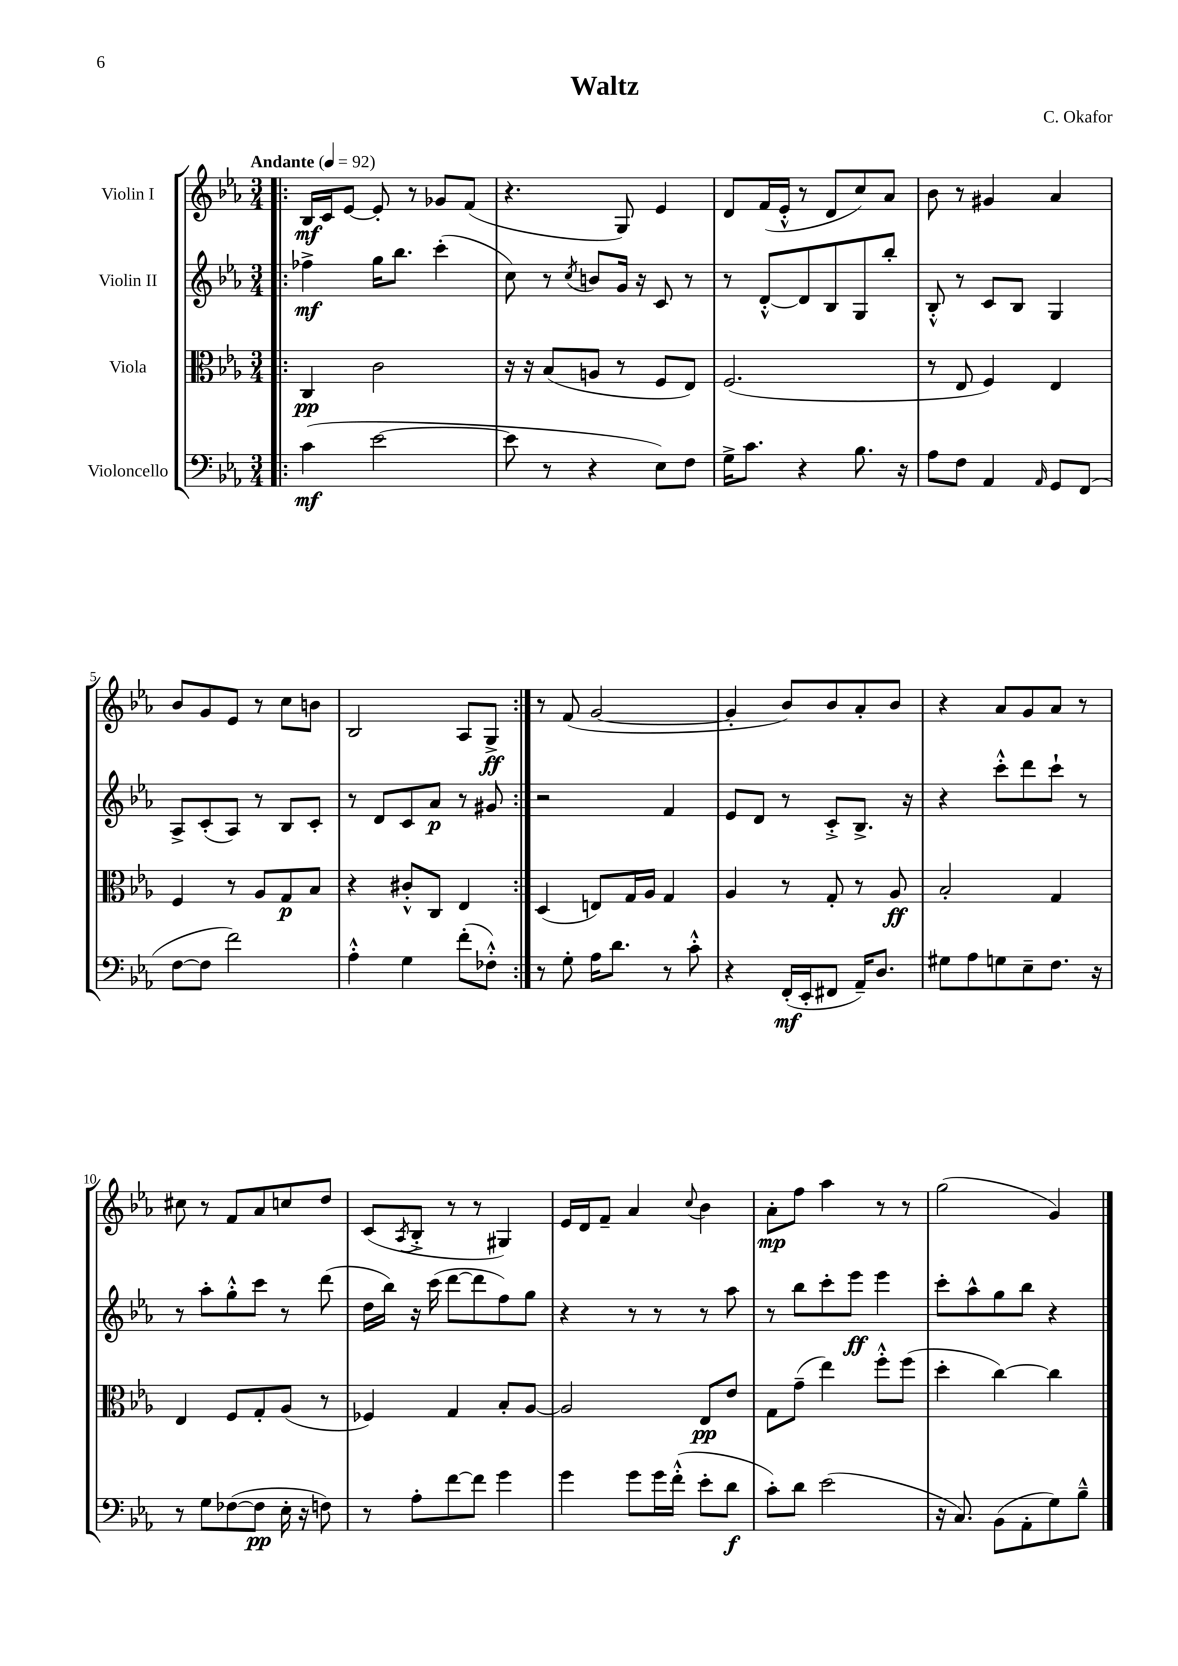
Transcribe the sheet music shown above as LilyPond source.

\header { title = "Waltz" composer = "C. Okafor" }
<<
\new StaffGroup <<
\new Staff = "s0" \with { instrumentName = "Violin I" } {
    \clef treble \key ees \major \numericTimeSignature \time 3/4 \tempo "Andante" 4 = 92
    \repeat volta 2 { \bar ".|:" bes16\mf c'16 ees'8~ ees'8-. r8 ges'8 f'8( |
    r4. g8) ees'4 |
    d'8 f'16( ees'16-.-^ r8 d'8 c''8) aes'8 |
    bes'8 r8 gis'4 aes'4 |
    bes'8 g'8 ees'8 r8 c''8 b'8 |
    bes2 aes8 g8->\ff | }
    r8 f'8( g'2~ |
    g'4-. bes'8) bes'8 aes'8-. bes'8 |
    r4 aes'8 g'8 aes'8 r8 |
    cis''8 r8 f'8 aes'8 c''8 d''8 |
    c'8( \acciaccatura { aes8 } bes8-.-> r8 r8 gis4) |
    ees'16 d'16 f'8-- aes'4 \appoggiatura { c''8 } bes'4 |
    aes'8-.\mp f''8 aes''4 r8 r8 |
    g''2( g'4) \bar "|." |
}
\new Staff = "s1" \with { instrumentName = "Violin II" } {
    \clef treble \key ees \major \numericTimeSignature \time 3/4
    \repeat volta 2 { \bar ".|:" fes''4->\mf g''16 bes''8. c'''4-.( |
    c''8) r8 \acciaccatura { c''8 } b'8 g'16 r16 c'8 r8 |
    r8 d'8~-.-^ d'8 bes8 g8 bes''8-. |
    bes8-.-^ r8 c'8 bes8 g4 |
    aes8-> c'8-.( aes8) r8 bes8 c'8-. |
    r8 d'8 c'8 aes'8\p r8 gis'8 | }
    r2 f'4 |
    ees'8 d'8 r8 c'8-.-> bes8.-> r16 |
    r4 c'''8-.-^ d'''8 c'''8-! r8 |
    r8 aes''8-. g''8-.-^ c'''8 r8 d'''8( |
    d''16 bes''16) r16 c'''16( d'''8~ d'''8 f''8) g''8 |
    r4 r8 r8 r8 aes''8 |
    r8 bes''8 c'''8-. ees'''8\ff ees'''4 |
    c'''8-. aes''8-^ g''8 bes''8 r4 \bar "|." |
}
\new Staff = "s2" \with { instrumentName = "Viola" } {
    \clef alto \key ees \major \numericTimeSignature \time 3/4
    \repeat volta 2 { \bar ".|:" c4\pp c'2 |
    r16 r16 bes8( a8 r8 f8 ees8) |
    f2.( |
    r8 ees8 f4) ees4 |
    f4 r8 aes8 g8\p bes8 |
    r4 cis'8-.-^ c8 ees4 | }
    d4( e8) g16 aes16 g4 |
    aes4 r8 g8-. r8 aes8\ff |
    bes2-. g4 |
    ees4 f8 g8-. aes8( r8 |
    fes4) g4 bes8-. aes8~ |
    aes2 ees8\pp ees'8 |
    g8 g'8--( ees''4) f''8-.-^ f''8( |
    d''4-. c''4~) c''4 \bar "|." |
}
\new Staff = "s3" \with { instrumentName = "Violoncello" } {
    \clef bass \key ees \major \numericTimeSignature \time 3/4
    \repeat volta 2 { \bar ".|:" c'4\mf( ees'2~ |
    ees'8 r8 r4 ees8) f8 |
    g16-> c'8. r4 bes8. r16 |
    aes8 f8 aes,4 \grace { aes,16 } g,8 f,8( |
    f8~ f8 f'2) |
    aes4-.-^ g4 f'8-.( fes8-.-^) | }
    r8 g8-. aes16 d'8. r8 c'8-.-^ |
    r4 f,16-.\mf( ees,16-. fis,8 aes,16--) d8. |
    gis8 aes8 g8 ees8-- f8. r16 |
    r8 g8 fes8~( fes8\pp ees16-. r16 f8) |
    r8 aes8-. f'8~ f'8 g'4 |
    g'4 g'8 g'16 f'16-.-^( ees'8-. d'8\f |
    c'8-.) d'8 ees'2( |
    r16 c8.) bes,8( aes,8-. g8) bes8---^ \bar "|." |
}
>>
>>
